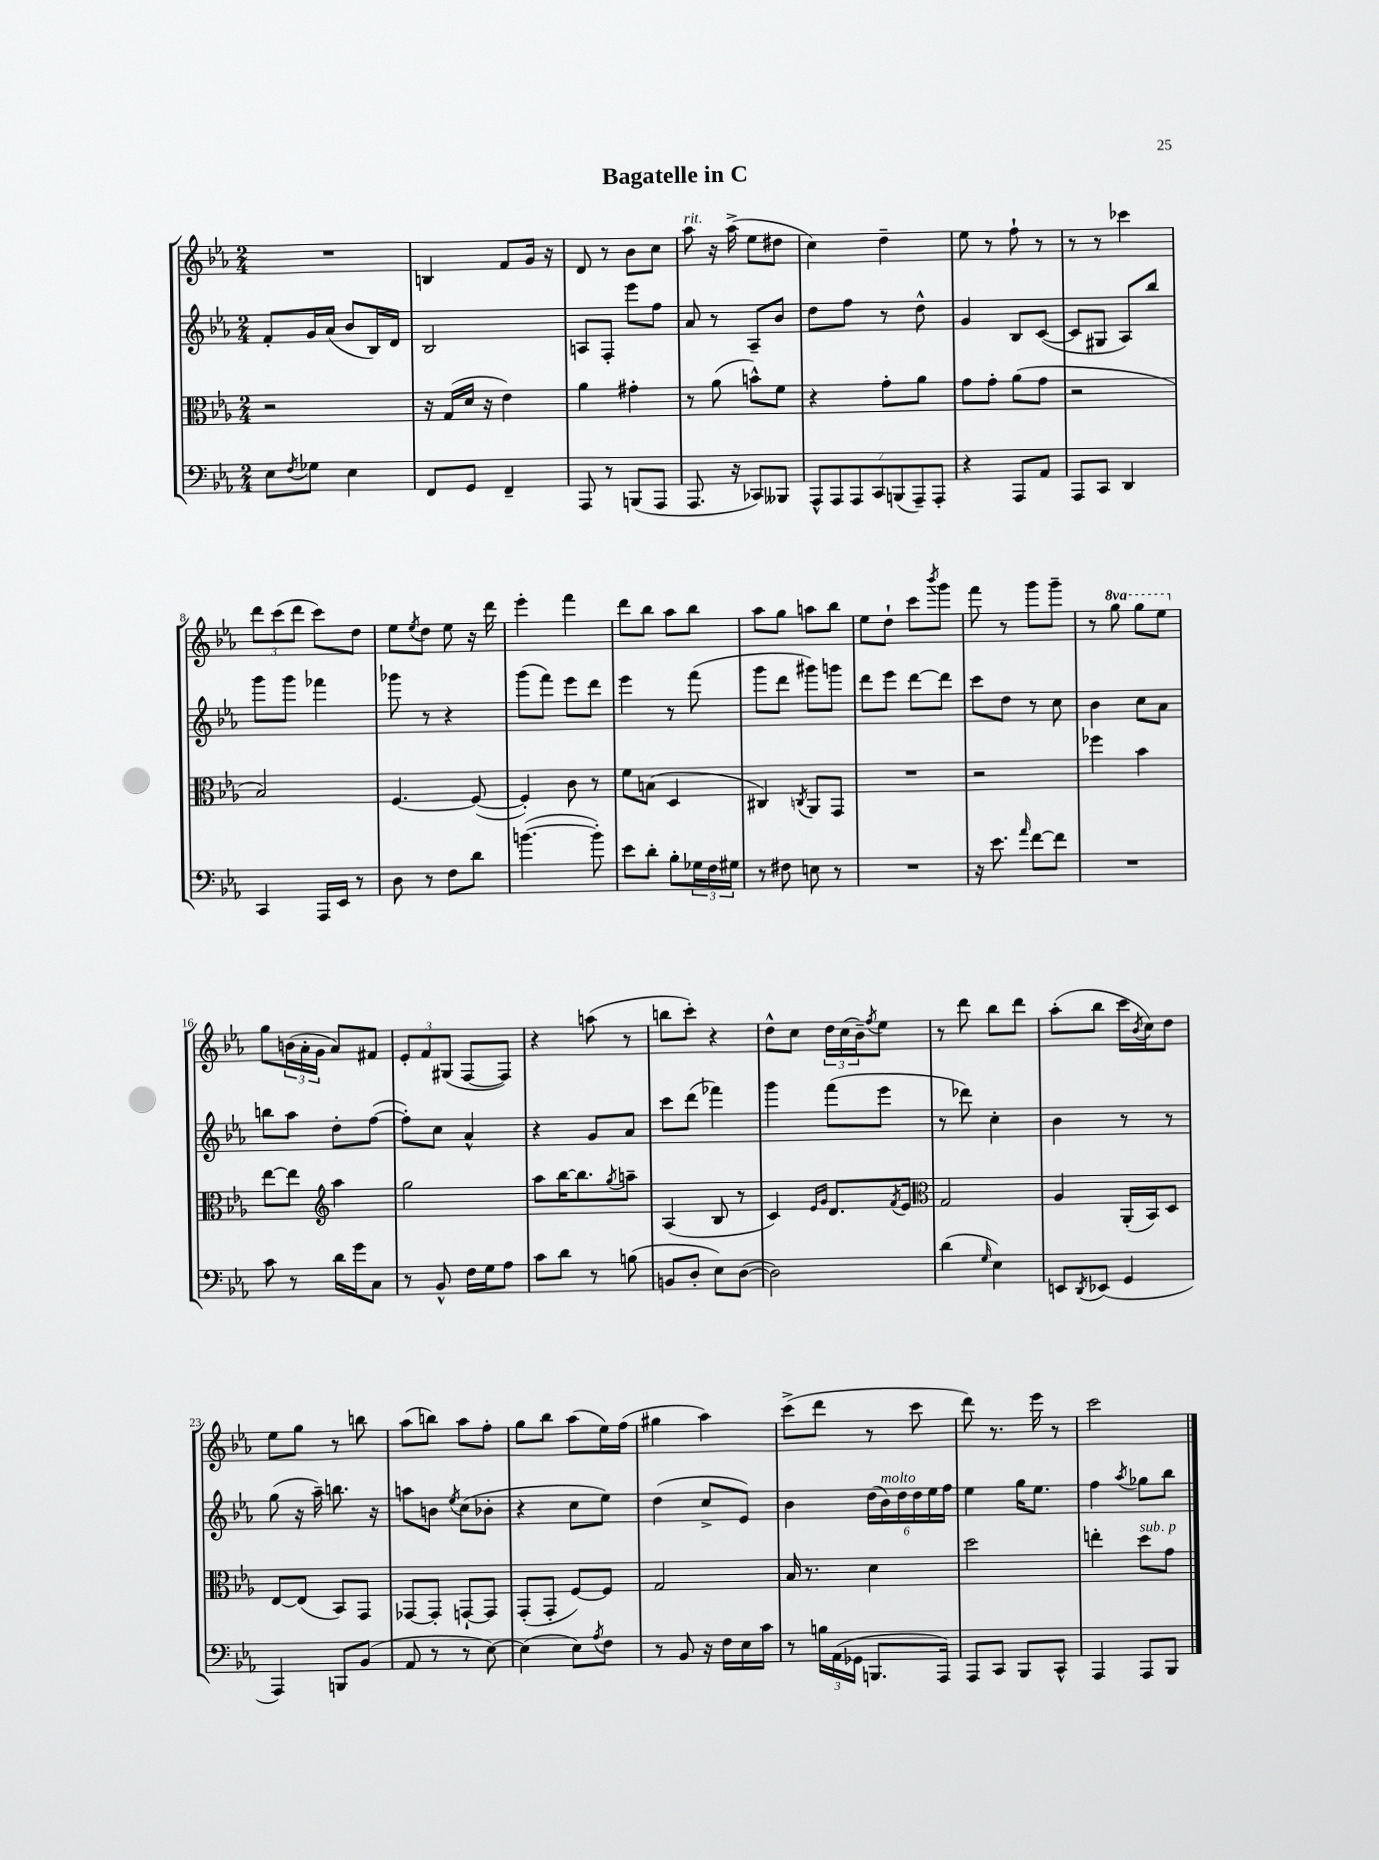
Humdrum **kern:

**kern	**kern	**kern	**kern
*part4	*part3	*part2	*part1
*staff4	*staff3	*staff2	*staff1
*clefF4	*clefC3	*clefG2	*clefG2
*k[b-e-a-]	*k[b-e-a-]	*k[b-e-a-]	*k[b-e-a-]
*M2/4	*M2/4	*M2/4	*M2/4
=1	=1	=1	=1
8E-\L	2r	8f'/L	2r
8qF/	.	.	.
8G-X\J	.	16g/L	.
.	.	(16a-/JJ	.
4E-\	.	8b-/L	.
.	.	16B-/L)	.
.	.	16d/JJ	.
=2	=2	=2	=2
8FF/L	16r	2B-/	4Bn/
.	(16G/LL	.	.
8GG/J	16d/JJ	.	.
.	16r	.	.
4FF~/	4e-\)	.	8f/L
.	.	.	16g/Jk
.	.	.	16r
=3	=3	=3	=3
8AAA-/	4a-\	8An/L	8d/
8r	.	8F'/J	8r
(8BBBn/L	4g#X'\	8eee-\L	8b-\L
8AAA-/J	.	8ff\J	8cc\J
=4	=4	=4	=4
!	!	!	!LO:TX:a:i:t=rit.
8.AAA-/	8r	8a-/	8aa-\
.	(8a-\	8r	16r
16r	.	.	(16aa-^\
8CC-X/L)	8bn^^\L)	8A-~/L	8ee-\L
8BBB--X/J	8f\J	8b-/J	8dd#X\J
=5	=5	=5	=5
14AAA-^^/L	4r	8dd\L	4cc\)
14AAA-/	.	.	.
.	.	8ff\J	.
14AAA-/	.	.	.
14CC/	.	.	.
.	8g'\L	8r	4dd~\
(14BBBn/	.	.	.
14AAA-~/)	.	.	.
.	8a-\J	8dd^^\	.
14AAA-'/J	.	.	.
=6	=6	=6	=6
4r	8g\L	4g/	8ee-\
.	8g'\J	.	8r
8AAA-/L	(8a-\L	8B-/L	8ff`\
8AA-/J	8g\J	([8c/J	8r
=7	=7	=7	=7
8AAA-/L	2r	8c/L]	8r
8CC/J	.	8G#X/J	8r
4DD/	.	8A-/L)	4ccc-X\
.	.	8bb-/J	.
!!LO:LB:g=z
=8	=8	=8	=8
4CC/	2B-/)	8ggg\L	12ddd\L
.	.	.	(12ccc\
.	.	8ggg\J	.
.	.	.	12ddd\J
16AAA-/LL	.	4fff-X\	8ccc\L)
16EE-/JJ	.	.	.
8r	.	.	8dd\J
=9	=9	=9	=9
8D\	[4.F/	8ggg-X\	8ee-\L
.	.	.	8qee-/
8r	.	8r	8dd\J
8F\L	.	4r	8ee-\
8d\J	(8F/_	.	16r
.	.	.	16ddd\
=10	=10	=10	=10
([4.bn\	4F'/])	(8ggg\L	4eee-'\
.	.	8fff\J)	.
.	8c\	8eee-\L	4fff\
8b'\])	8r	8ddd\J	.
=11	=11	=11	=11
8e-\L	8f\L	4eee-\	8ddd\L
8d'\J	(8Bn\J	.	8bb-\J
8B-'\L	4D/	8r	8aa-\L
24G-X\L	.	(8fff\	8bb-\J
24F\	.	.	.
24G#X\JJ	.	.	.
=12	=12	=12	=12
8r	4C#X/)	8ggg\L	8aa-\L
8F#X\	.	8ddd\J	8gg\J
.	8qCn/	.	.
8En\	8AA-/L	8ggg#X\L)	8aan\L
8r	8GG/J	8gggn\J	8bb-\J
=13	=13	=13	=13
2r	2r	8ddd\L	8ee-\L
.	.	8eee-\J	8dd`\J
.	.	[8ddd\L	8ccc\L
.	.	.	8qbbb-/
.	.	8ddd\J]	8ggg\J
=14	=14	=14	=14
16r	2r	8ccc\L	8fff\
8.e-\	.	.	.
.	.	8dd\J	8r
16qqa-/	.	.	.
[8f\L	.	8r	8ggg\L
8f\J]	.	8cc\	8ggg~\J
=15	=15	=15	=15
2r	4ff-X\	4b-\	8r
*	*	*	*8va
.	.	.	8ggg\
.	4b-\	8cc\L	8ggg\L
.	.	8a-\J	8eee-\J
!!LO:LB:g=z
=16	=16	=16	=16
*	*	*	*X8va
8c\	[8ee-\L	8bbn\L	8gg\L
8r	8ee-\J]	8aa-\J	(24bn\L
.	.	.	24a-'\
.	.	.	24g\JJ
*	*clefG2	*	*
16d\LL	4aa-\	8dd'\L	8a-/L)
16g\J	.	.	.
8C\J	.	([8ff\J	8f#X/J
=17	=17	=17	=17
8r	2gg\	8ff'\L])	12e-'/L
.	.	.	12f/
8BB-^^/	.	8cc\J	.
.	.	.	(12G#X/J
16F\LL	.	4a-^^/	[8F/L
16G\J	.	.	.
8A-\J	.	.	8F/J])
=18	=18	=18	=18
8c\L	8aa-\L	4r	4r
8d\J	[16bb-\K	.	.
.	8.bb-\]	.	.
8r	.	8g/L	(8aan\
.	8qgg/	.	.
(8Bn\	8aan~\J	8a-/J	8r
=19	=19	=19	=19
8BBn/L	(4A-/	8ccc\L	8bbn\L
8D'/J	.	(8ddd\J	8ccc'\J)
8E-\L)	8B-/	4fff-X\)	4r
([8D\J	8r	.	.
=20	=20	=20	=20
2D\])	4c/)	4ggg\	8dd^^\L
.	.	.	8cc\J
.	16qqe-/LL	.	.
.	16qqg/JJ	.	.
.	8.d/L	(8fff\L	24dd\LL
.	.	.	(24cc\
.	.	.	24b-~\J)
.	.	.	8qff/
.	.	8eee-\J	8ee-\J
.	8qf/	.	.
.	16e-/Jk	.	.
=21	=21	=21	=21
*	*clefC3	*	*
(4d\	2G/	8r	8r
.	.	8ddd-X\)	8ddd\
16qqG/	.	.	.
4E-\)	.	4cc'\	8bb-\L
.	.	.	8ddd\J
=22	=22	=22	=22
8EEn/L	4A-/	4b-\	(8aa-'\L
8qDD/	.	.	.
(8EE-X/J	.	.	8bb-\J
4GG/	(16AA-'/LL	8r	16ccc\LL
.	.	.	8qb-/
.	16BB-/J)	.	16cc\J)
.	8D/J	8r	8dd\J
!!LO:LB:g=z
=23	=23	=23	=23
4AAA-/)	[8E-/L	(8gg\	8ee-\L
.	(8E-/J]	16r	8gg\J
.	.	16aa-~\)	.
8BBBn/L	8BB-/L)	8.bbn\	8r
(8BB-/J	8GG/J	.	8bbn\
.	.	16r	.
=24	=24	=24	=24
8AA-/	[8GG-X/L	8aan\L	(8aa-\L
8r	8GG-'/J]	8bn\J	8bbn\J)
.	.	8qee-/	.
8r	[8GGn`/L	(8cc\L	8aa-\L
[8E-\)	8GG/J]	8b-X'\J	8ff'\J
=25	=25	=25	=25
(4E-\]	(8GG'/L	4r	8gg\L
.	8GG'/J	.	8bb-\J
8E-\L)	[8F/L)	8cc\L	(8aa-\L
8qA-/	.	.	.
8F\J	8F/J]	8ee-\J)	16ee-\L)
.	.	.	(16ff\JJ
=26	=26	=26	=26
8r	2G/	(4dd\	4gg#X\
8BB-/	.	.	.
16r	.	8cc^/L	4aa-\)
16F\LL	.	.	.
16E-\	.	8e-/J)	.
16c\JJ	.	.	.
=27	=27	=27	=27
8r	16B-/	4b-\	(8ccc^\L
.	8.r	.	.
24Bn\LL	.	.	8ddd\J
(24AA-\	.	.	.
24GG-X\JJ	.	.	.
8.BBBn/L	4d\	(24dd\LL	8r
!	!	!LO:TX:a:i:t=molto	!
.	.	24b-\)	.
.	.	24dd\	.
.	.	24dd\	8ccc\
.	.	24ee-\	.
16AAA-/Jk)	.	.	.
.	.	24ff\JJ	.
=28	=28	=28	=28
8AAA-/L	2dd\	4ee-\	8ddd\)
8CC/J	.	.	8.r
8BBB-/L	.	16gg\KL	.
.	.	8.ee-\J	16eee-\
8CC^^/J	.	.	8r
=29	=29	=29	=29
4AAA-/	4een'\	4ff\	2ccc\
.	.	8qaa-/	.
!	!LO:TX:a:i:t=sub. p	!	!
8AAA-/L	8dd\L	8gg-X\L	.
8BBB-/J	8g\J	8bb-\J	.
==	==	==	==
*-	*-	*-	*-
